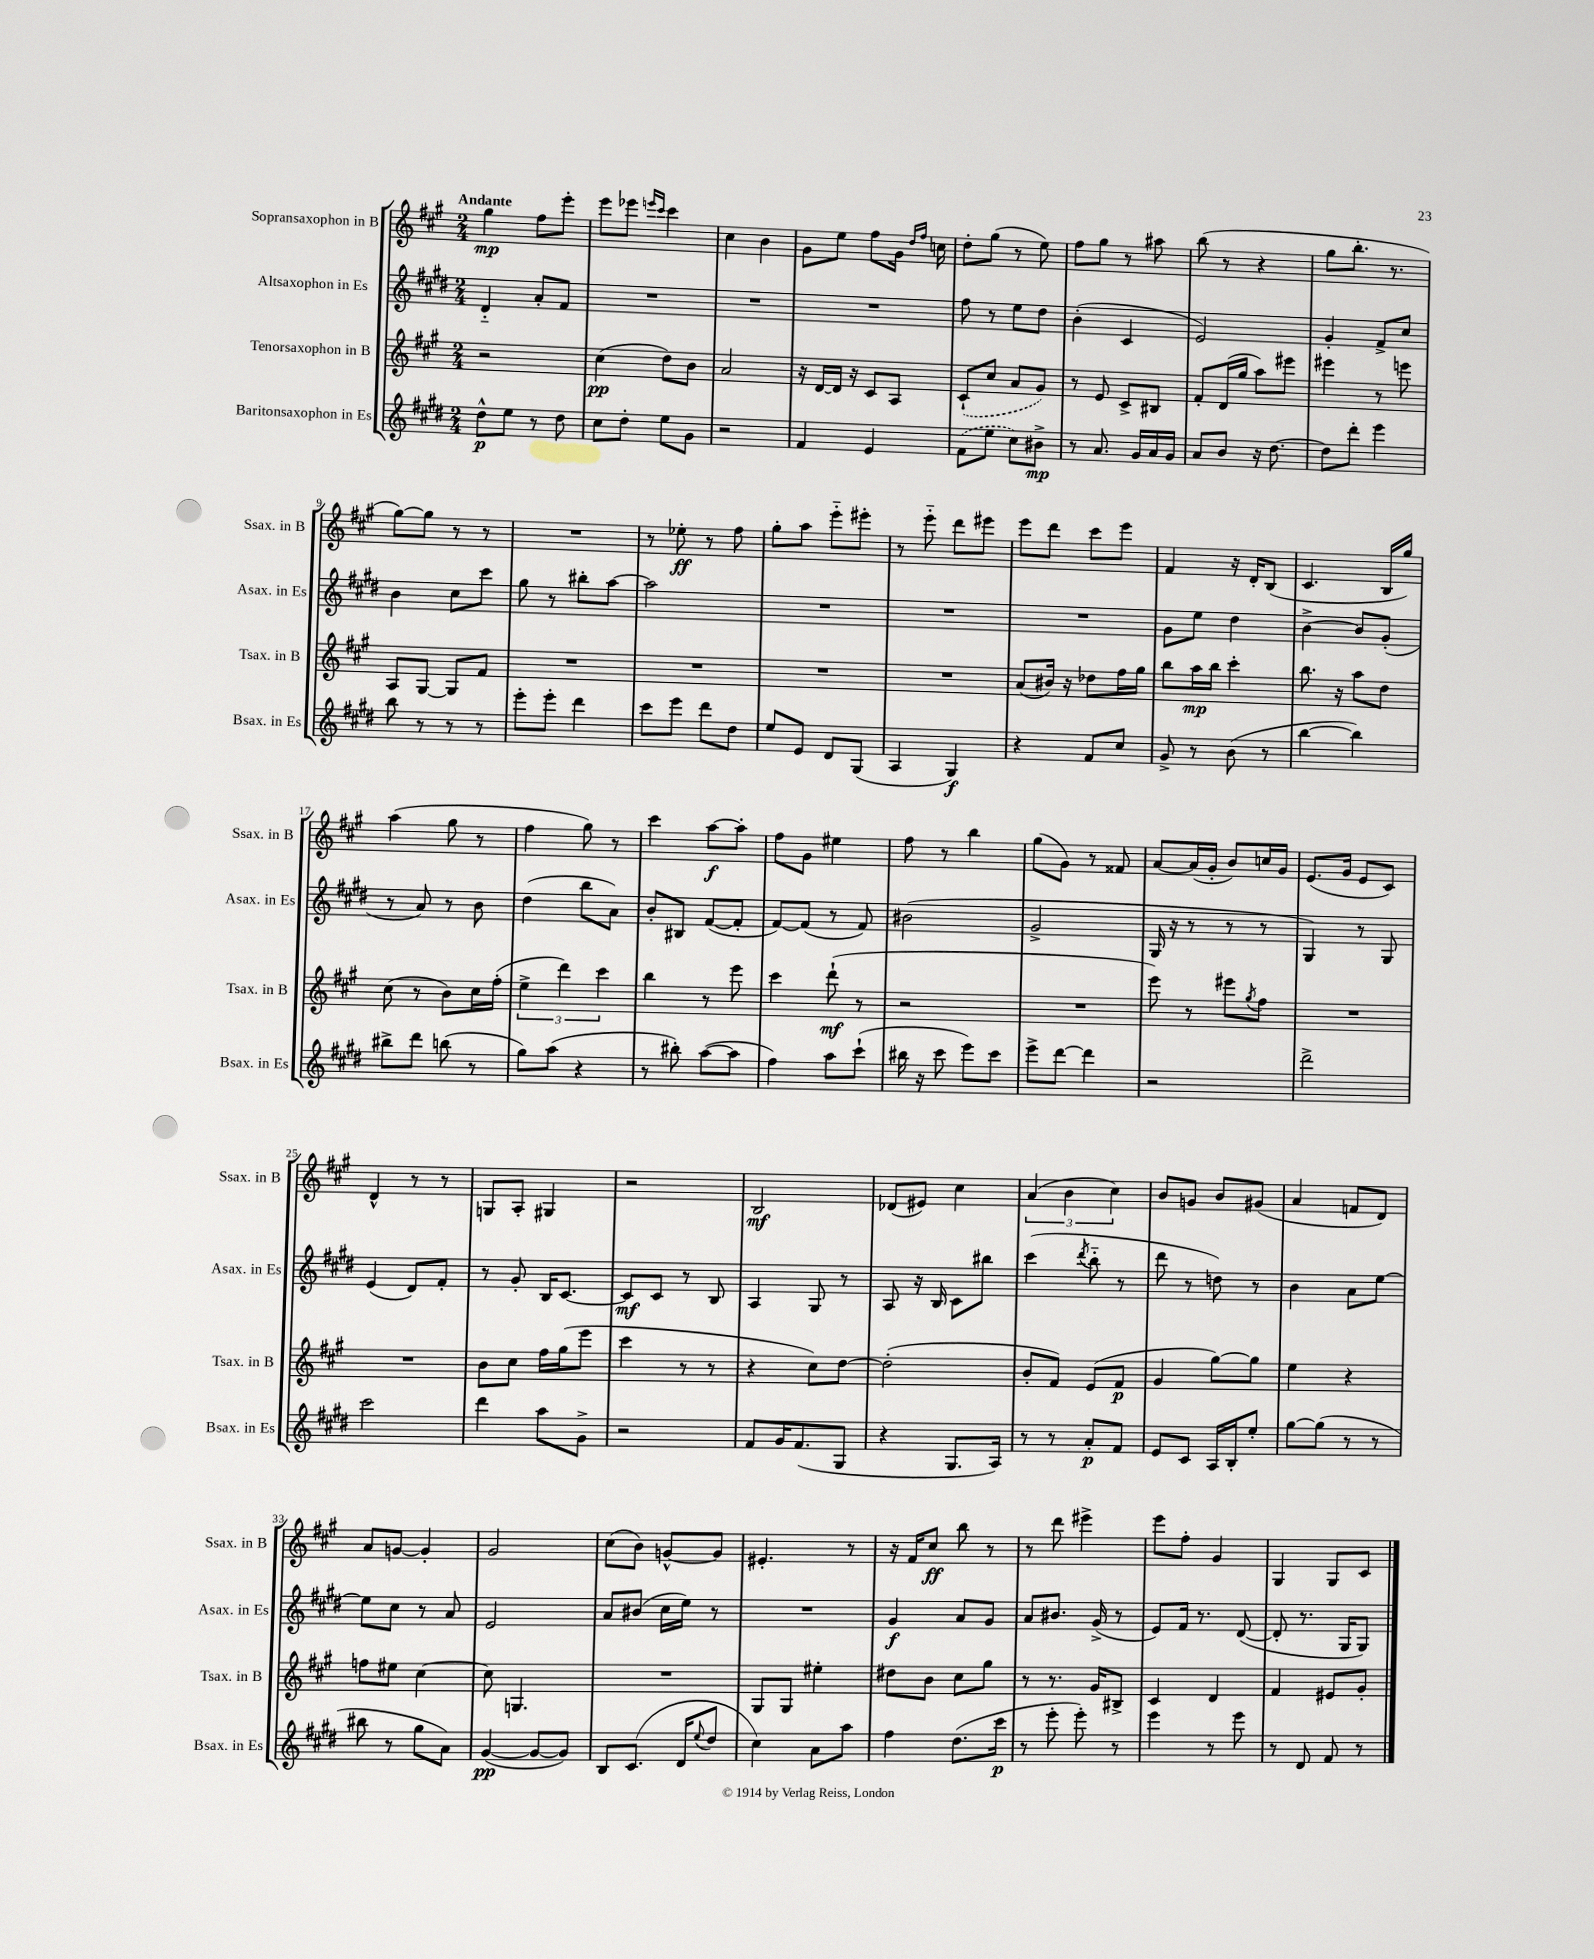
<<
\new StaffGroup <<
\new Staff = "s0" \with { instrumentName = "Sopransaxophon in B" shortInstrumentName = "Ssax. in B" } {
    \clef treble \key a \major \numericTimeSignature \time 2/4 \tempo "Andante"
    gis''4\mp fis''8 e'''8-. |
    e'''8 ees'''8 \grace { e'''16 cis'''16 } cis'''4 |
    cis''4 b'4 |
    gis'8 e''8 fis''8 gis'16 \grace { d''16 fis''16 } c''16 |
    d''8-. gis''8( r8 e''8) |
    fis''8 gis''8 r8 ais''8 |
    b''8( r8 r4 |
    gis''8 b''8.-. r8. |
    gis''8~) gis''8 r8 r8 |
    R2 |
    r8 ees''8-.\ff r8 fis''8 |
    gis''8-. a''8 e'''8-_ eis'''8-. |
    r8 e'''8-_ d'''8 eis'''8 |
    e'''8 d'''8 cis'''8 e'''8 |
    fis'4 r16 d'16-. b8( |
    cis'4. b16 gis''16) |
    a''4( gis''8 r8 |
    fis''4 gis''8) r8 |
    cis'''4 a''8~\f a''8-. |
    fis''8 gis'8 eis''4 |
    fis''8 r8 b''4 |
    gis''8( gis'8) r8 fisis'8 |
    a'8~ a'16( gis'16-. b'8) c''16 gis'16 |
    e'8.( gis'16 e'8 cis'8) |
    d'4-^ r8 r8 |
    g8 a8-. gis4 |
    r2 |
    b2\mf |
    des'8( eis'8) cis''4 |
    \tuplet 3/2 { a'4( b'4 cis''4) } |
    b'8 g'8 b'8 gis'8( |
    a'4 f'8 d'8) |
    a'8 g'8~ g'4-. |
    gis'2 |
    cis''8( b'8) g'8~-^ g'8 |
    eis'4.-. r8 |
    r16 fis'16 cis''8\ff b''8 r8 |
    r8 d'''8 eis'''4-> |
    e'''8 fis''8-. gis'4 |
    gis4 gis8 cis'8 \bar "|." |
}
\new Staff = "s1" \with { instrumentName = "Altsaxophon in Es" shortInstrumentName = "Asax. in Es" } {
    \clef treble \key e \major \numericTimeSignature \time 2/4
    dis'4-_ a'8-. fis'8 |
    R2 |
    R2 |
    R2 |
    fis''8 r8 e''8 dis''8 |
    b'4-.( cis'4 |
    e'2) |
    gis'4-. fis'8-> cis''8 |
    b'4 cis''8 cis'''8 |
    gis''8 r8 bis''8-. a''8~ |
    a''2 |
    R2 |
    R2 |
    R2 |
    gis'8 e''8 dis''4 |
    b'4~-> b'8 gis'8-.( |
    r8 a'8) r8 b'8 |
    dis''4( b''8 a'8) |
    b'8-. bis8 fis'8~( fis'8-. |
    fis'8~) fis'8( r8 fis'8) |
    bis'2( |
    gis'2-> |
    gis16 r16 r8 r8 r8 |
    gis4) r8 gis8 |
    e'4( dis'8) fis'8-. |
    r8 gis'8-. b16 cis'8.~ |
    cis'8\mf cis'8 r8 b8 |
    a4 gis8 r8 |
    a8 r16 b16 cis'8 bis''8 |
    cis'''4( \acciaccatura { dis'''8 } b''8-_ r8 |
    dis'''8 r8 d''8) r8 |
    b'4 a'8 e''8~ |
    e''8 cis''8 r8 a'8 |
    e'2 |
    a'8 bis'8( cis''16 e''16) r8 |
    R2 |
    gis'4\f a'8 gis'8 |
    a'8 bis'8. gis'16->( r8 |
    e'8) fis'16 r8. dis'8~( |
    dis'8-. r8. gis16 gis8) \bar "|." |
}
\new Staff = "s2" \with { instrumentName = "Tenorsaxophon in B" shortInstrumentName = "Tsax. in B" } {
    \clef treble \key a \major \numericTimeSignature \time 2/4
    r2 |
    cis''4\pp( d''8) b'8 |
    a'2 |
    r16 d'16~ d'16 r16 cis'8 a8 |
    \once \slurDashed cis'8-!( cis''8 a'8 gis'8) |
    r8 e'8 cis'8-> bis8 |
    fis'8-. d'16( gis''16 a''8) eis'''8 |
    eis'''4 r8 e'''8 |
    a8 gis8~ gis8 fis'8 |
    R2 |
    R2 |
    R2 |
    R2 |
    a'8( bis'16) r16 des''8 fis''16 gis''16 |
    b''8 a''16\mp b''16 cis'''4-. |
    b''8. r16 a''8 d''8 |
    cis''8( r8 b'8) cis''16 fis''16-.( |
    \tuplet 3/2 { e''4-> d'''4) cis'''4 } |
    b''4 r8 e'''8 |
    cis'''4 d'''8-!\mf( r8 |
    r2 |
    R2 |
    e'''8) r8 eis'''8 \acciaccatura { gis''8 } fis''8 |
    R2 |
    R2 |
    b'8 cis''8 fis''16 gis''16( e'''8 |
    cis'''4 r8 r8 |
    r4 cis''8) d''8~ |
    d''2-.( |
    b'8-. fis'8) e'8( fis'8\p |
    gis'4 gis''8~) gis''8 |
    e''4 r4 |
    f''8 eis''8 cis''4~ |
    cis''8 g4. |
    R2 |
    gis8 gis8 eis''4-. |
    dis''8 b'8 cis''8 gis''8 |
    r8 r8. gis'16 bis8-> |
    cis'4 d'4 |
    fis'4 eis'8 gis'8-. \bar "|." |
}
\new Staff = "s3" \with { instrumentName = "Baritonsaxophon in Es" shortInstrumentName = "Bsax. in Es" } {
    \clef treble \key e \major \numericTimeSignature \time 2/4
    dis''8-^\p e''8 r8 dis''8 |
    cis''8 dis''8-. e''8 gis'8 |
    r2 |
    fis'4 e'4 |
    \once \slurDashed fis'8( e''8 cis''8) bis'8->\mp |
    r8 a'8. gis'16 a'16 gis'16 |
    a'8 b'8 r16 dis''8.~ |
    dis''8 dis'''8-. e'''4 |
    b''8 r8 r8 r8 |
    e'''8-. e'''8-. dis'''4 |
    cis'''8 e'''8 dis'''8 dis''8 |
    e''8 e'8 dis'8 gis8( |
    a4 gis4\f) |
    r4 fis'8 cis''8 |
    gis'8-> r8 b'8( r8 |
    b''4~ b''4) |
    bis''8-> dis'''8 b''8( r8 |
    gis''8) a''8( r4 |
    r8 bis''8-.) a''8~( a''8 |
    fis''4) a''8 cis'''8-!( |
    bis''16 r16 cis'''8 e'''8) cis'''8 |
    e'''8-> dis'''8~ dis'''4 |
    r2 |
    dis'''2-> |
    cis'''2 |
    dis'''4 a''8 gis'8-> |
    r2 |
    fis'8 gis'16 fis'8.( gis8 |
    r4 gis8. a16) |
    r8 r8 a'8-.\p fis'8 |
    e'8 cis'8 a16 b16-. e''8-. |
    gis''8~ gis''8( r8 r8 |
    bis''8 r8 gis''8 a'8) |
    gis'4~\pp( gis'8~ gis'8) |
    b8 cis'8.( dis'16 \appoggiatura { e''8 } dis''8 |
    cis''4) a'8 a''8 |
    fis''4 dis''8.( cis'''16\p |
    r8 e'''8-. e'''8-.) r8 |
    e'''4 r8 e'''8 |
    r8 dis'8 fis'8 r8 \bar "|." |
}
>>
>>
